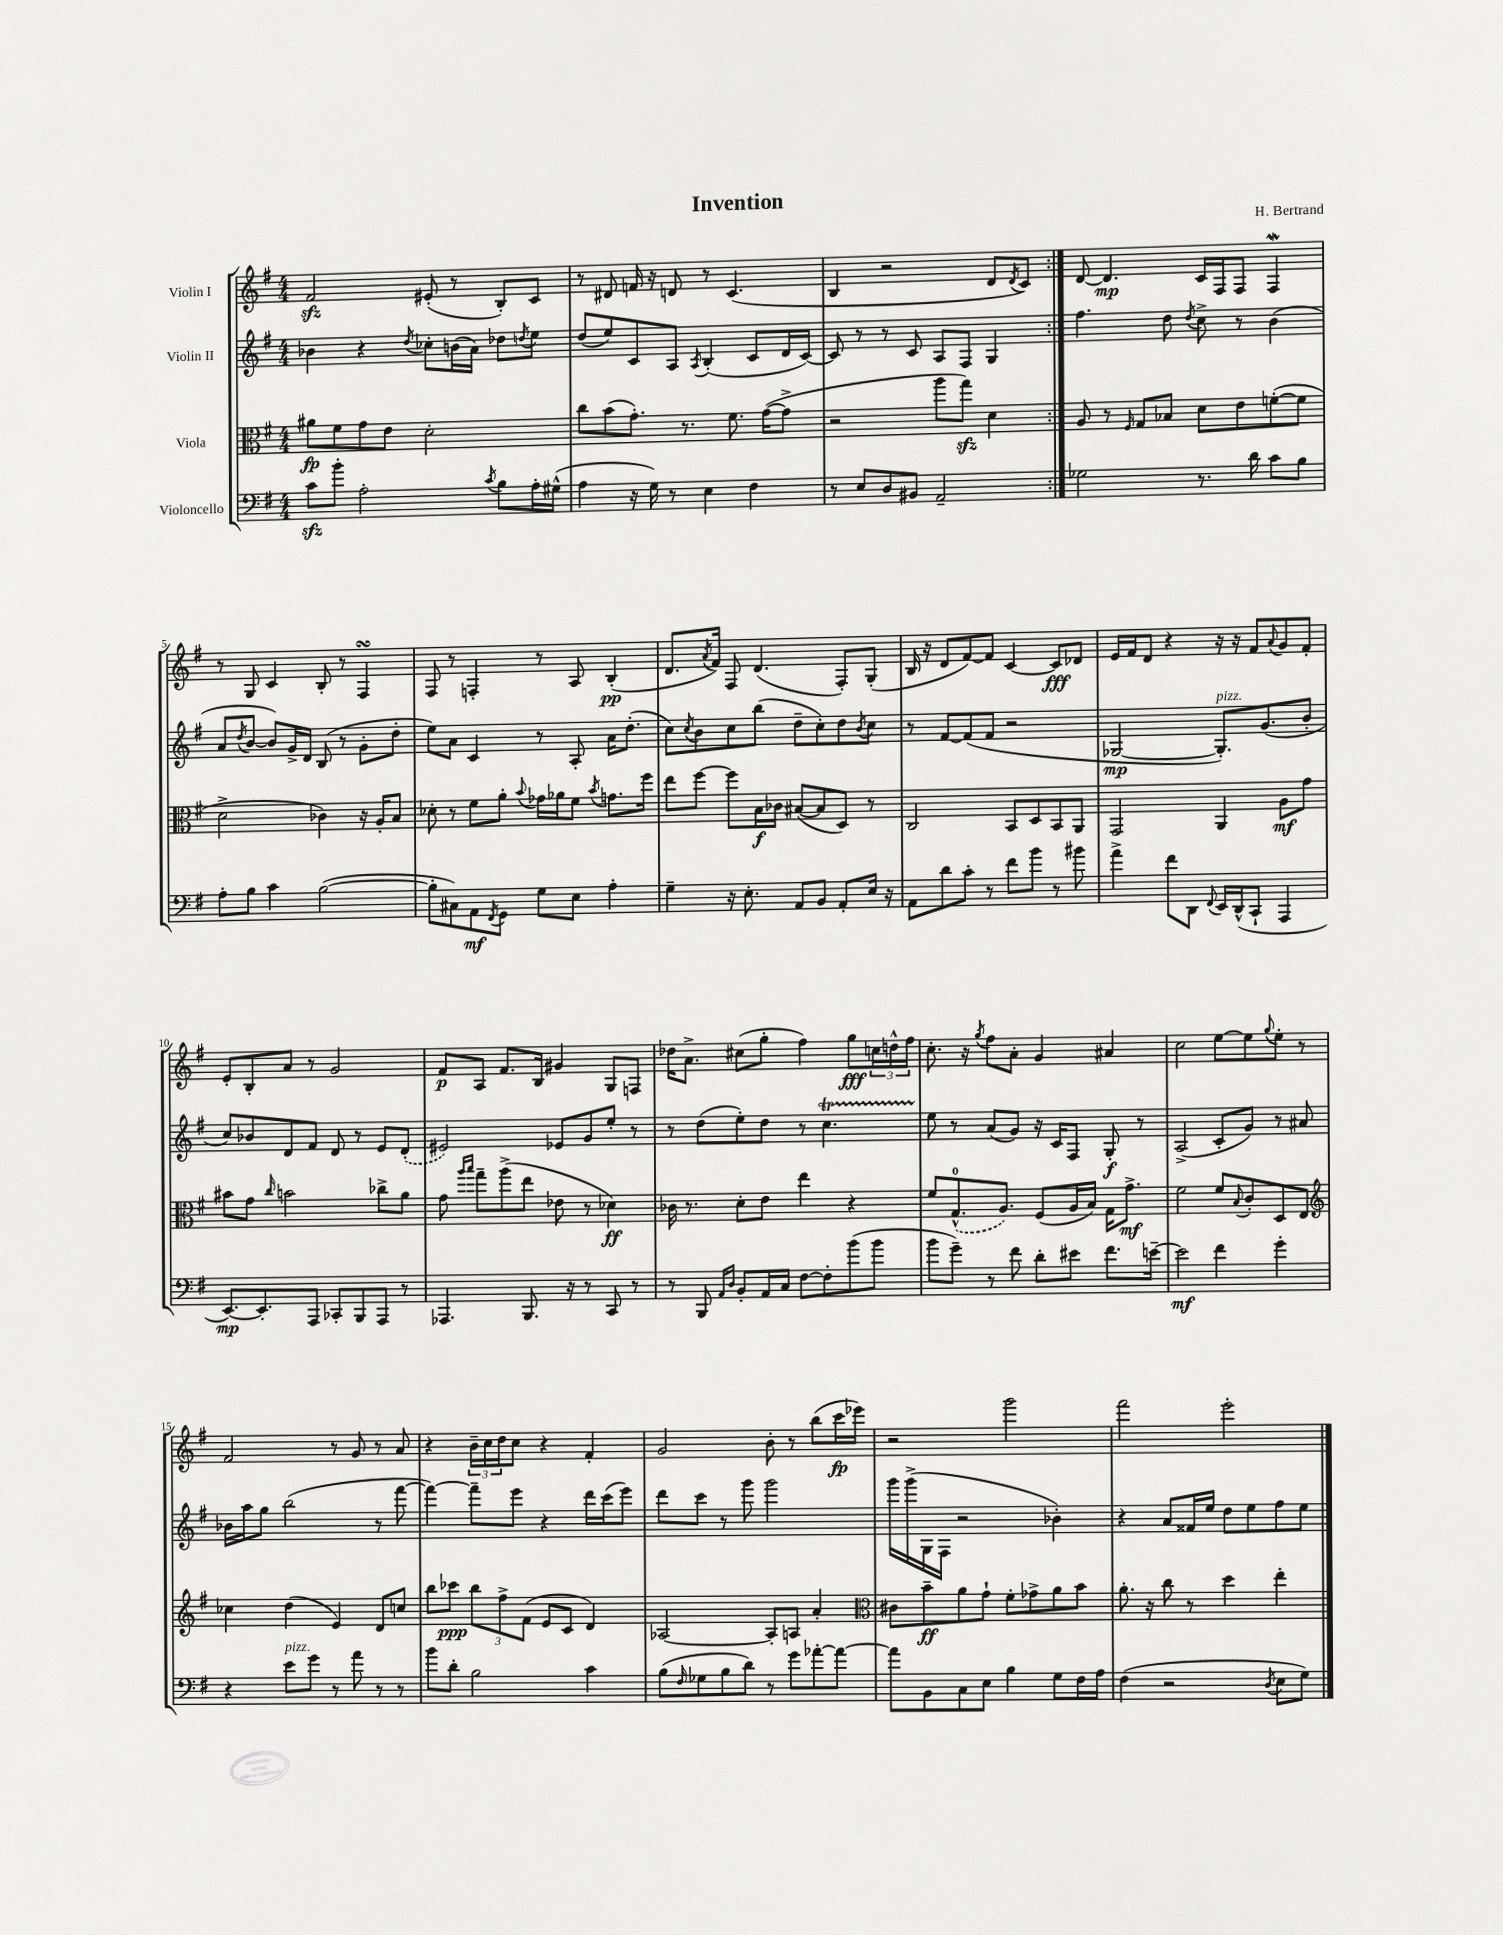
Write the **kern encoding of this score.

**kern	**kern	**kern	**kern
*staff4	*staff3	*staff2	*staff1
*clefF4	*clefC3	*clefG2	*clefG2
*k[f#]	*k[f#]	*k[f#]	*k[f#]
*M4/4	*M4/4	*M4/4	*M4/4
8c	8a#	4b-	2f#
8b'	8f#	.	.
2A'	8g	4r	.
.	8e	.	.
.	.	8qdd	.
.	2d'	8cc-'	(8e#'
.	.	(16b	8r
.	.	16a)	.
8qc	.	.	.
8B	.	8dd-	8B')
.	.	8qdd	.
16A'	.	8ee	8c
(16G#^^	.	.	.
=	=	=	=
4A	8cc	(8dd	8r
.	(8b	8ee)	8d#
16r	8.g')	8c	16f
16G)	.	.	16r
8r	.	8A	8d
.	8.r	.	.
.	.	8qA	.
4E	.	(4B'	8r
.	8.f#	.	(4.c
4F#	.	8c	.
.	([16g	.	.
.	8g^]	16d	.
.	.	[16c)	.
=	=	=	=
8r	2r	8c]	4B
8E	.	8r	.
8D	.	8r	2r
8BB#	.	8c	.
2AA~	8aa	8A	.
.	8gg)	8F#	.
.	4d	4G	8d
.	.	.	8qd
.	.	.	8c)
=:|!	=:|!	=:|!	=:|!
2G-	8A	4.ff#	[8d
.	8r	.	4.d]
.	16qqF#	.	.
.	8G	.	.
.	8B-	8dd	.
.	.	8qdd	.
8.r	8d	8cc^	16c
.	.	.	16F#
.	8e	8r	8F#
16d	.	.	.
8c	([8f'	(4b	4F#
8B	8f]	.	.
=	=	=	=
8A'	2d^	8a	8r
.	.	8qdd	.
8B	.	[8b	8G
4c	.	8b])	4c
.	.	16g^	.
.	.	16d	.
([2B	4c-)	(8B	8B'
.	.	8r	8r
.	16r	8g'	4F#
.	16A'	.	.
.	8B	8dd'	.
=	=	=	=
8B']	8d-'	8ee)	8F#
8C#)	8r	8a	8r
8AA	8f#	4c	4F'
8qFF#	.	.	.
8GG	8a'	.	.
.	8qqb	.	.
8G	16g-	8r	8r
.	16a-	.	.
8E	8f#	8A'	8A
.	8qb	.	.
4A'	8.g	16a	(4B'
.	.	(8.dd'	.
.	16ff#	.	.
=	=	=	=
4G~	8ee	8cc)	8.d
.	.	8qcc	.
.	[8ff#	8b	.
.	.	.	8qa
.	.	.	16f#)
16r	8ff#]	8cc	8F#
8.E'	.	.	.
.	16B	(8bb	(4.d
.	16c-	.	.
8AA	([8B#	8dd~	.
8BB	8B#]	8cc')	.
8AA'	8D)	8dd	8F#')
.	.	8qb	.
16E	8r	8cc	(8G'
16r	.	.	.
=	=	=	=
8AA	2C	8r	16B
.	.	.	16r
8d	.	[8f#	8d
8c'	.	(8f#]	[8f#)
8r	.	8f#	8f#]
8f#	8BB	2r	[4c
8b	8D	.	.
8r	8BB	.	8c]
8b#	8AA	.	8d-
=	=	=	=
4a^	2GG	[2G-	16e
.	.	.	16f#
.	.	.	8d
8f#	.	.	4r
8DD	.	.	.
8qqFF#	.	.	.
16EE	4AA	8.G-'])	16r
(16DD^^	.	.	16r
8CC`	.	.	8f#
.	.	(8.g	.
.	.	.	8qqa
4AAA	8A	.	8g
.	8g	8b'	8f#'
=	=	=	=
[8.EE)	8b#	8cc)	8e'
.	8g	8b-	8B'
8.EE']	.	.	.
.	16qqcc	.	.
.	2b	8d	8a
8AAA	.	8f#	8r
8CC-'	.	8d	2g
8BBB	.	8r	.
8AAA	8cc-^	8e	.
8r	8a	(8d'	.
=	=	=	=
4.AAA-	8g	2e#)	8f#
.	16qqaa	.	.
.	16qqbb	.	.
.	8gg~	.	8A
.	(8aa^	.	8.f#
8.BBB	8ee	.	.
.	.	.	16B
.	8e-	8e-	4g#
16r	.	.	.
8r	8r	8g	.
8CC	4d-)	8ee'	8G
8r	.	8r	8F
=	=	=	=
8r	16c-	8r	16dd-
.	8.r	.	8.a^
8BBB	.	(8dd	.
16qqAA	.	.	.
16qqD	.	.	.
8BB'	8d'	8ee')	(8cc#
16AA	8e	8dd	8gg'
16C	.	.	.
[8F#	4ee	8r	4ff#)
8F#']	.	4.cc	.
(8b	4r	.	8gg
8b	.	.	24cc
.	.	.	24dd^^
.	.	.	24ff#
=	=	=	=
8b	8f#	8ee	8.cc'
8g~)	(8.G^^	8r	.
.	.	.	16r
.	.	.	8qgg
8r	.	(8a	8ff#
.	8.A)	.	.
8f#	.	8g)	8a'
8d'	(8F#	16r	4g
.	.	16c	.
8e#	16A	8F#	.
.	16B)	.	.
8.f#	16G	8G'	4a#
.	8.g^	.	.
.	.	8r	.
[16e~	.	.	.
=	=	=	=
2e]	2f#	(2A^	2cc
4f#	8f#	8c'	[8ee
.	8qqB	.	.
.	8c'	8g)	8ee]
.	.	.	8qqgg
4g'	8D	8r	8ee'
.	8E	8a#	8r
=	=	=	=
*	*clefG2	*	*
4r	4cc-	16b-	2f#
.	.	16aa	.
.	.	8gg	.
8e	(4dd	(2bb	.
8g	.	.	.
8r	4e)	.	8r
8a	.	.	8g
8r	8d	8r	8r
8r	8cc	[8fff#	8a
=	=	=	=
8b	8bb	4fff#_)	4r
8d'	8ccc-	.	.
2B	12bb	8fff#~]	24b~
.	.	.	24cc
.	12ff#^	.	24dd
.	.	8eee	8cc
.	(12f#	.	.
.	8e	4r	4r
.	8c	.	.
4c	4d)	16ddd	4f#'
.	.	(16ccc	.
.	.	8eee)	.
=	=	=	=
(8B	[2A-	8ddd	2g
16qqF#	.	.	.
8G-	.	8ccc	.
8B	.	8r	.
8d)	.	8ggg	.
8r	8A-']	2ggg	8b'
8g	8A	.	8r
[8a-'	4a'	.	(8bb
8a-_	.	.	16ccc
.	.	.	16eee-)
=	=	=	=
*	*clefC3	*	*
8a-]	8c#	16ggg	2r
.	.	(16ggg^	.
8BB	8b~	16G	.
.	.	16F#	.
8C	8a	2r	.
8E	8g`	.	.
4B	8f#'	.	2ggg
.	8g-^	.	.
8G	8a	4b-')	.
16F#	8b	.	.
16A	.	.	.
=	=	=	=
(4F#	8.a'	4r	2fff#
.	16r	.	.
2r	8cc	8a	.
.	8r	16f##	.
.	.	16ee	.
.	4dd	8dd	2eee'
.	.	8ee	.
8qD	.	.	.
8E	4ee'	8ff#	.
8G)	.	8ee	.
==	==	==	==
*-	*-	*-	*-
